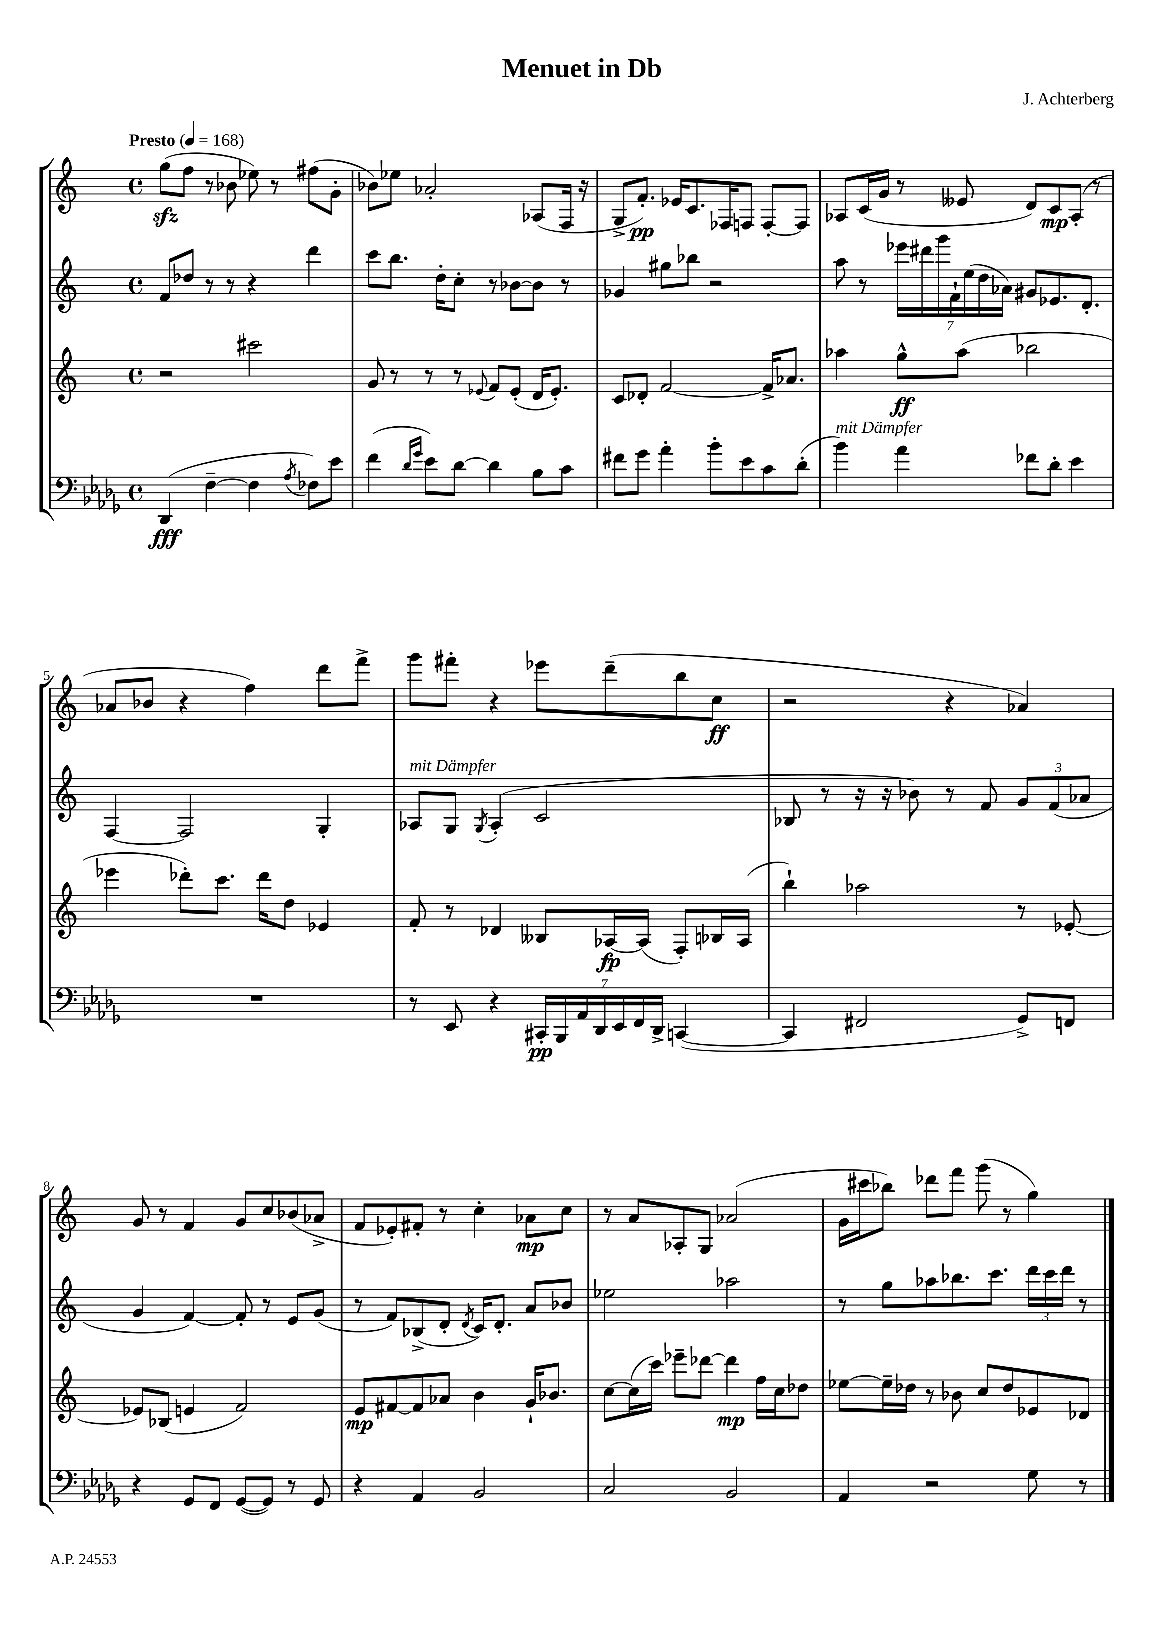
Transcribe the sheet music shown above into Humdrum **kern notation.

**kern	**kern	**kern	**kern
*staff4	*staff3	*staff2	*staff1
*clefF4	*clefG2	*clefG2	*clefG2
*k[b-e-a-d-g-]	*k[]	*k[]	*k[]
*M4/4	*M4/4	*M4/4	*M4/4
*met(c)	*met(c)	*met(c)	*met(c)
*MM168	*MM168	*MM168	*MM168
(4DD-	2r	8f	(8gg
.	.	8dd-	8ff
[4F~	.	8r	8r
.	.	8r	8b-
4F]	2ccc#	4r	8ee-)
.	.	.	8r
8qA-	.	.	.
8F-)	.	4ddd	(8ff#
8e-	.	.	8g'
=	=	=	=
(4f	8g	8ccc	8b-)
.	8r	8.bb	8ee-
16qqd-	.	.	.
16qqg-	.	.	.
8e-)	8r	.	2a-'
.	.	16dd'	.
[8d-	8r	8cc'	.
.	8qqe-	.	.
4d-]	8f	8r	.
.	(8e-'	[8b-	.
8B-	16d	8b-]	(8A-
.	8.e-')	.	.
8c	.	8r	16F
.	.	.	16r
=	=	=	=
8f#	8c	4g-	8G^
8g-	8d-'	.	8.f')
4a-'	[2f	8gg#	.
.	.	.	16e-
.	.	8bb-	8.c
8b-'	.	2r	.
.	.	.	16F-
8e-	.	.	8F
8c	16f^]	.	[8F'
.	8.a-	.	.
(8d-'	.	.	8F]
=	=	=	=
4b-)	4aa-	8aa	8A-
.	.	8r	(16c
.	.	.	16g
4a-	8gg^^	28eee-	8r
.	.	28ddd#	.
.	.	28ggg	.
.	.	28f`	.
.	(8aa-	.	8e--
.	.	(28ee	.
.	.	28dd	.
.	.	28a-)	.
8f-	2bb-	8g#	8d)
8d-'	.	8.e-	8c
4e-	.	.	(8A-'
.	.	8.d'	.
.	.	.	8r
=	=	=	=
1r	4eee-	[4F	8a-
.	.	.	8b-
.	8ddd-')	2F]	4r
.	8.ccc	.	.
.	.	.	4ff)
.	16ddd-	.	.
.	8dd	.	.
.	4e-	4G'	8ddd
.	.	.	8fff^
=	=	=	=
8r	8f'	8A-	8ggg
8EE-	8r	8G	8fff#'
.	.	8qG	.
4r	4d-	(4A-'	4r
28CC#'	8B--	2c	8eee-
28BBB-	.	.	.
28AA-	.	.	.
28DD-	.	.	.
.	[16A-	.	(8ddd~
28EE-	.	.	.
28FF	.	.	.
.	(16A-]	.	.
28DD-^	.	.	.
([4CC	8F')	.	8bb
.	16B-	.	8cc
.	(16A-	.	.
=	=	=	=
4CC]	4bb`)	8B-	2r
.	.	8r	.
2FF#	2aa-	16r	.
.	.	16r	.
.	.	8b-)	.
.	.	8r	4r
.	.	8f	.
8GG-^)	8r	12g	4a-)
.	.	(12f	.
8FF	[8e-'	.	.
.	.	12a-	.
=	=	=	=
4r	8e-]	4g	8g
.	(8B-	.	8r
8GG-	4e	[4f)	4f
8FF	.	.	.
([8GG-	2f)	8f']	8g
8GG-])	.	8r	8cc
8r	.	8e	(8b-
8GG-	.	(8g	8a-^
=	=	=	=
4r	8e	8r	8f
.	[8f#	8f)	8e-')
4AA-	8f#]	(8B-^	8f#'
.	8a-	8d'	8r
.	.	8qd	.
2BB-	4b	16c)	4cc'
.	.	8.d'	.
.	16g`	8a	8a-
.	8.b-	.	.
.	.	8b-	8cc
=	=	=	=
2C	[8cc	2ee-	8r
.	(16cc]	.	8a
.	16ccc)	.	.
.	8eee-~	.	8A-'
.	[8ddd-	.	8G
2BB-	4ddd-]	2aa-	(2a-
.	16ff	.	.
.	16cc	.	.
.	8dd-	.	.
=	=	=	=
4AA-	[8ee-	8r	16g
.	.	.	16ccc#
.	16ee-~]	8gg	8bb-)
.	16dd-	.	.
2r	8r	8aa-	8ddd-
.	8b-	8.bb-	8fff
.	8cc	.	(8ggg
.	.	8.ccc	.
.	8dd-	.	8r
8G-	8e-	24ddd	4gg)
.	.	24ccc	.
.	.	24ddd	.
8r	8d-	8r	.
==	==	==	==
*-	*-	*-	*-
